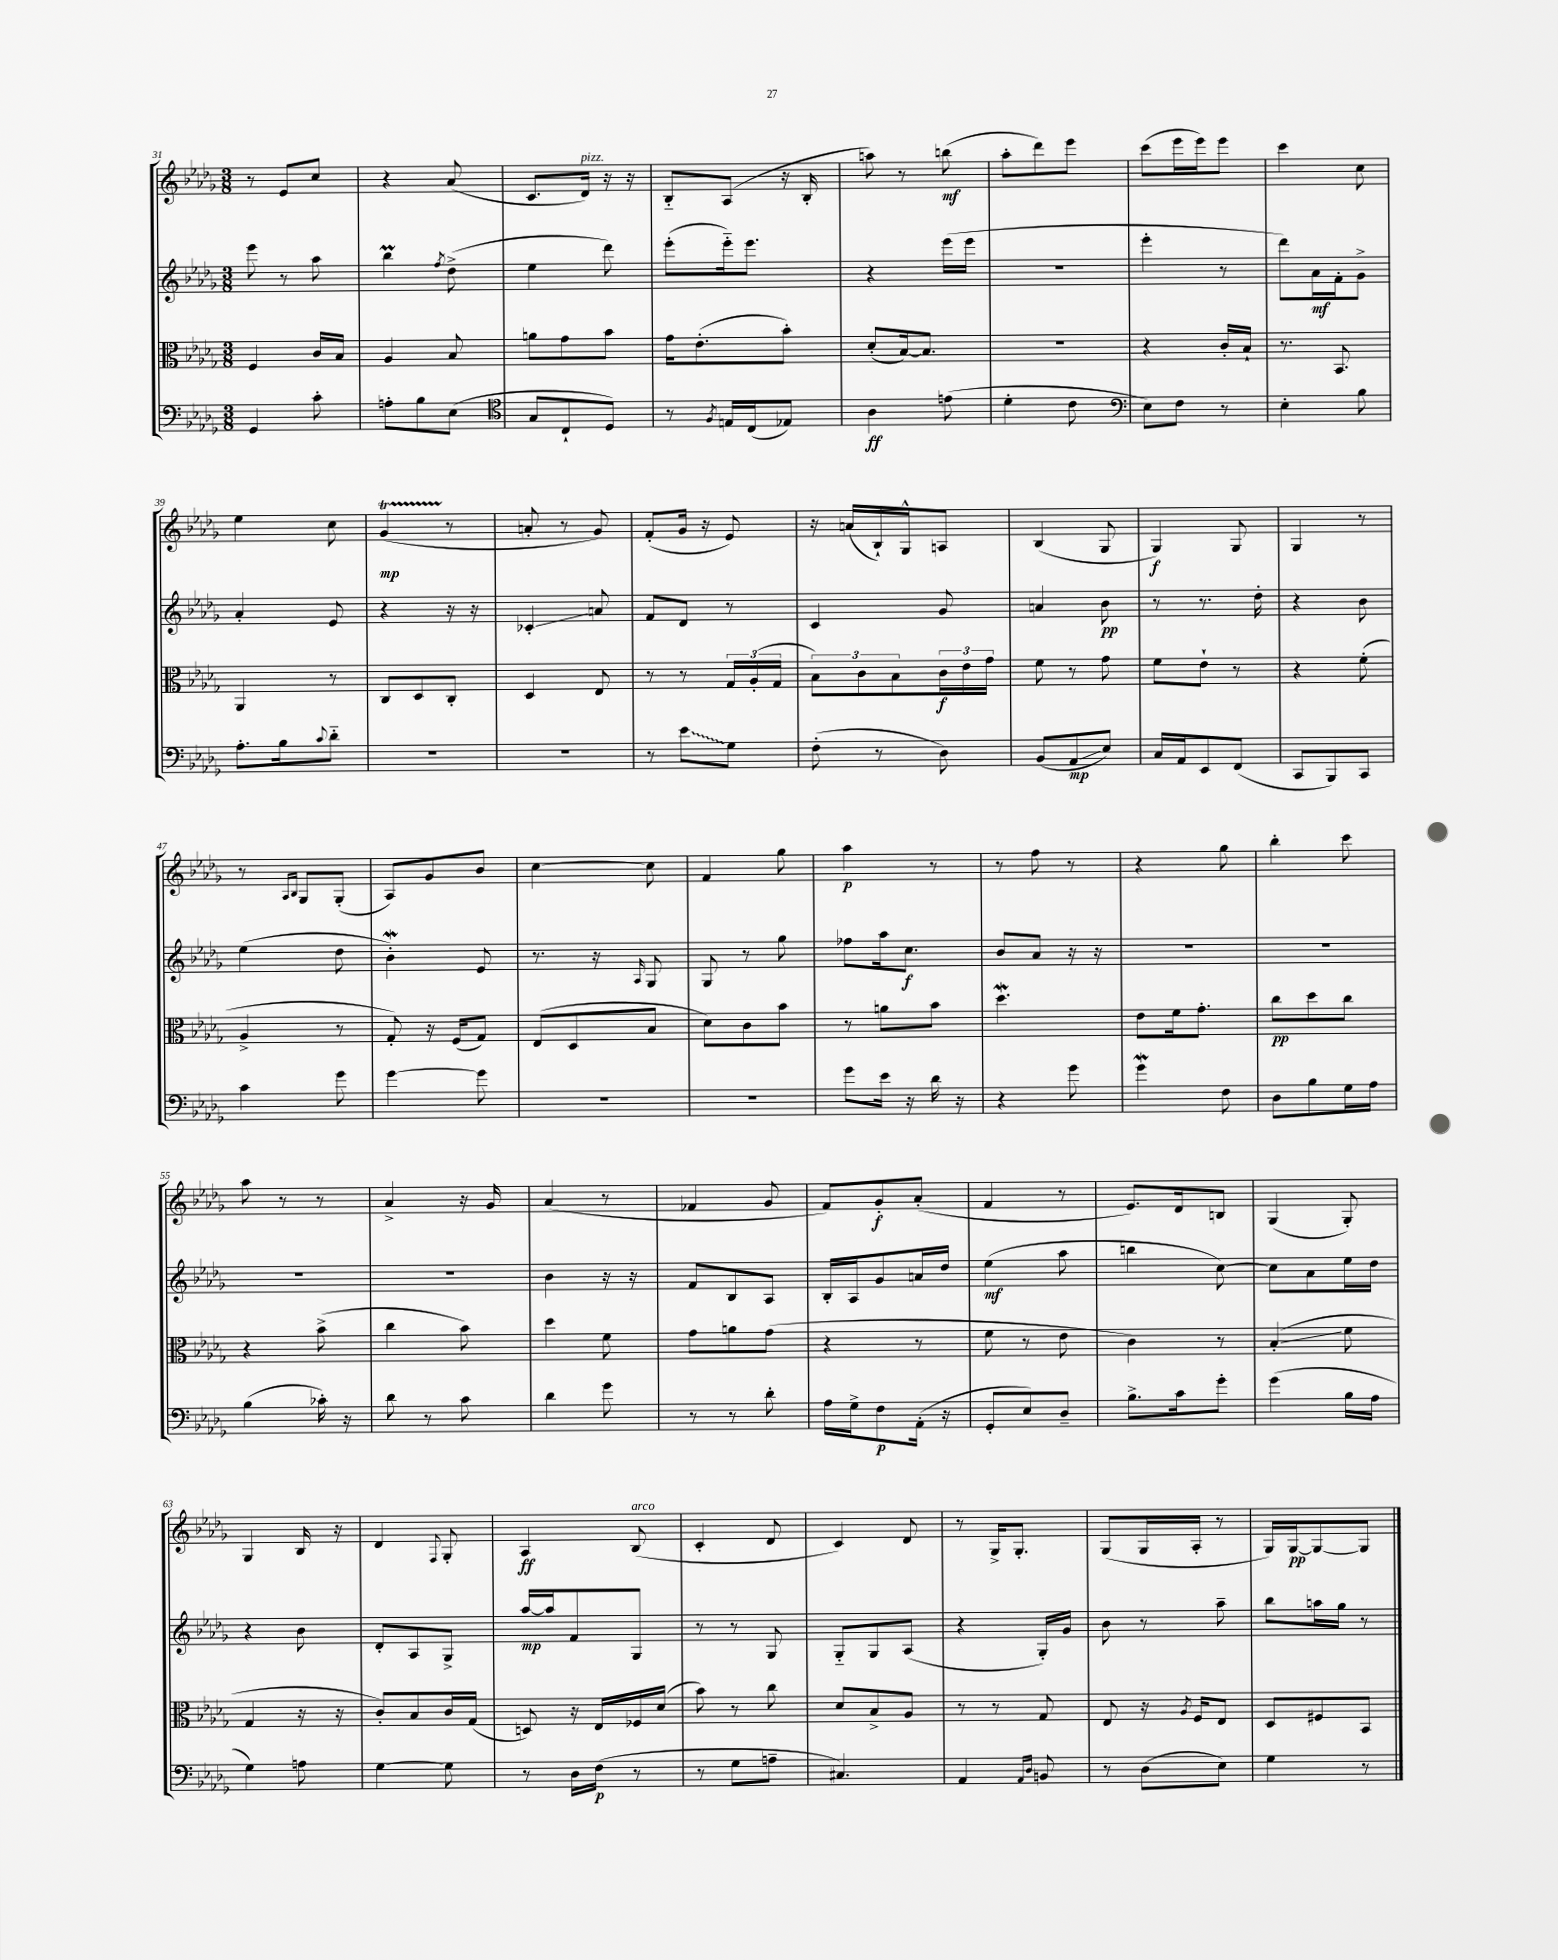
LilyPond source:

<<
\new StaffGroup <<
\new Staff = "s0" {
    \clef treble \key des \major \numericTimeSignature \time 3/8
    r8 ees'8 c''8 |
    r4 aes'8( |
    c'8. des'16^\markup { \italic "pizz." }) r16 r16 |
    bes8-_ aes8( r16 bes16-. |
    a''8) r8 b''8\mf( |
    aes''8-. des'''8) ees'''8 |
    c'''8( ees'''16 ees'''16) ees'''8 |
    c'''4 c''8 |
    ees''4 c''8 |
    ges'4\startTrillSpan\mp( r8\stopTrillSpan |
    a'8-. r8 ges'8) |
    f'8-.( ges'16 r16 ees'8) |
    r16 a'16( bes16-!) ges16-^ a8 |
    bes4( ges8 |
    ges4\f) ges8 |
    ges4 r8 |
    r8 \grace { aes16 bes16 } ges8 ges8-.( |
    aes8) ges'8 bes'8 |
    c''4~ c''8 |
    f'4 ges''8 |
    aes''4\p r8 |
    r8 f''8 r8 |
    r4 ges''8 |
    bes''4-. c'''8 |
    aes''8 r8 r8 |
    aes'4-> r16 ges'16 |
    aes'4( r8 |
    fes'4 ges'8 |
    f'8) ges'8-.\f aes'8-.( |
    f'4 r8 |
    ees'8.) des'16 b8 |
    ges4( ges8-.) |
    ges4 bes16 r16 |
    des'4 \appoggiatura { f8 } ges8-. |
    aes4\ff bes8^\markup { \italic "arco" }( |
    c'4-. des'8 |
    c'4) des'8 |
    r8 ges16-> ges8.-. |
    ges8( ges16 aes16-. r8 |
    ges16) ges16~\pp ges8~ ges8 \bar "|." |
}
\new Staff = "s1" {
    \clef treble \key des \major \numericTimeSignature \time 3/8
    ees'''8 r8 aes''8 |
    bes''4\prall \acciaccatura { f''8 } des''8->( |
    ees''4 des'''8) |
    ees'''8-.( ees'''16-_) ees'''8. |
    r4 ees'''16( ees'''16 |
    R4. |
    ees'''4-. r8 |
    des'''8) aes'16\mf f'16-. ges'8-> |
    aes'4-. ees'8 |
    r4 r16 r16 |
    ces'4-.\glissando a'8 |
    f'8 des'8 r8 |
    c'4 ges'8 |
    a'4 bes'8\pp |
    r8 r8. des''16-. |
    r4 bes'8 |
    ees''4( des''8 |
    bes'4-.\mordent) ees'8 |
    r8. r16 \grace { aes16 } ges8 |
    ges8 r8 ges''8 |
    fes''8 aes''16 c''8.\f |
    bes'8 aes'8 r16 r16 |
    R4. |
    R4. |
    R4. |
    R4. |
    bes'4 r16 r16 |
    f'8 bes8 aes8 |
    bes16-. aes16 ges'8 a'16 des''16 |
    ees''4\mf( aes''8 |
    b''4 c''8~) |
    c''8 aes'8 ees''16 des''16 |
    r4 bes'8 |
    des'8-. aes8 ges8-> |
    aes''16~\mp aes''16 f'8 ges8 |
    r8 r8 ges8 |
    ges8-_ ges8 aes8( |
    r4 ges16-.) ges'16 |
    bes'8 r8 aes''8-- |
    bes''8 a''16 ges''16 r8 \bar "|." |
}
\new Staff = "s2" {
    \clef alto \key des \major \numericTimeSignature \time 3/8
    f4 c'16 bes16 |
    aes4 bes8 |
    a'8 ges'8 bes'8 |
    ges'16 ees'8.-.( bes'8-.) |
    des'8-.( bes16~) bes8. |
    R4. |
    r4 c'16-. bes16-! |
    r8. bes,8. |
    aes,4 r8 |
    c8 des8 c8-. |
    des4 ees8 |
    r8 r8 \tuplet 3/2 { ges16 aes16-.( ges16 } |
    \tuplet 3/2 { bes8) c'8 bes8 } \tuplet 3/2 { c'16\f ees'16 ges'16 } |
    f'8 r8 ges'8 |
    f'8 ees'8-! r8 |
    r4 f'8-.( |
    aes4-> r8 |
    ges8-.) r16 f16( ges8) |
    ees8( des8 bes8 |
    des'8) c'8 bes'8 |
    r8 a'8 bes'8 |
    des''4.\mordent |
    ees'8 f'16 ges'8.-. |
    c''8\pp des''8 c''8 |
    r4 bes'8->( |
    c''4 bes'8) |
    des''4 f'8 |
    ges'8 a'8 ges'8( |
    r4 r8 |
    f'8 r8 ees'8 |
    c'4) r8 |
    bes4-.\glissando( f'8 |
    ges4 r16 r16 |
    c'8-.) bes8 c'16 ges16( |
    d8) r16 ees16 fes16 des'16( |
    bes'8) r8 c''8 |
    des'8 bes8-> aes8 |
    r8 r8 ges8 |
    ees8 r16 \acciaccatura { aes8 } f16 ees8 |
    des8 fis8 bes,8 \bar "|." |
}
\new Staff = "s3" {
    \clef bass \key des \major \numericTimeSignature \time 3/8
    ges,4 c'8-. |
    a8-. bes8 ees8( |
    \clef tenor ges8 c8-! des8) |
    r8 \acciaccatura { f8 } e16 c16( ees8) |
    aes4\ff e'8( |
    des'4-. c'8 |
    \clef bass ees8) f8 r8 |
    ees4-. bes8 |
    aes8.-. bes16 \appoggiatura { c'8 } des'8-_ |
    R4. |
    R4. |
    r8 \once \override Glissando.style = #'zigzag ees'8\glissando ges8 |
    f8-.( r8 des8) |
    bes,8( aes,8\glissando\mp ees8) |
    c16 aes,16 ees,8 f,8( |
    c,8 bes,,8) c,8 |
    c'4 ges'8 |
    ges'4~ ges'8 |
    R4. |
    R4. |
    ges'8 ees'16 r16 des'16 r16 |
    r4 ges'8 |
    ges'4\mordent f8 |
    des8 bes8 ges16 aes16 |
    bes4( ces'16-.) r16 |
    des'8 r8 c'8 |
    des'4 ges'8 |
    r8 r8 des'8-. |
    aes16 ges16-> f8\p aes,16-.( r16 |
    ges,8-. ees8) des8-- |
    bes8.-> c'16 ges'8-. |
    ges'4( bes16 aes16 |
    ges4) a8 |
    ges4~ ges8 |
    r8 des16 f16\p( r8 |
    r8 ges8 a8-- |
    cis4.) |
    aes,4 \grace { aes,16 des16 } b,8 |
    r8 des8( ees8) |
    ges4 r8 \bar "|." |
}
>>
>>
\layout { \context { \Score currentBarNumber = #31 } }
